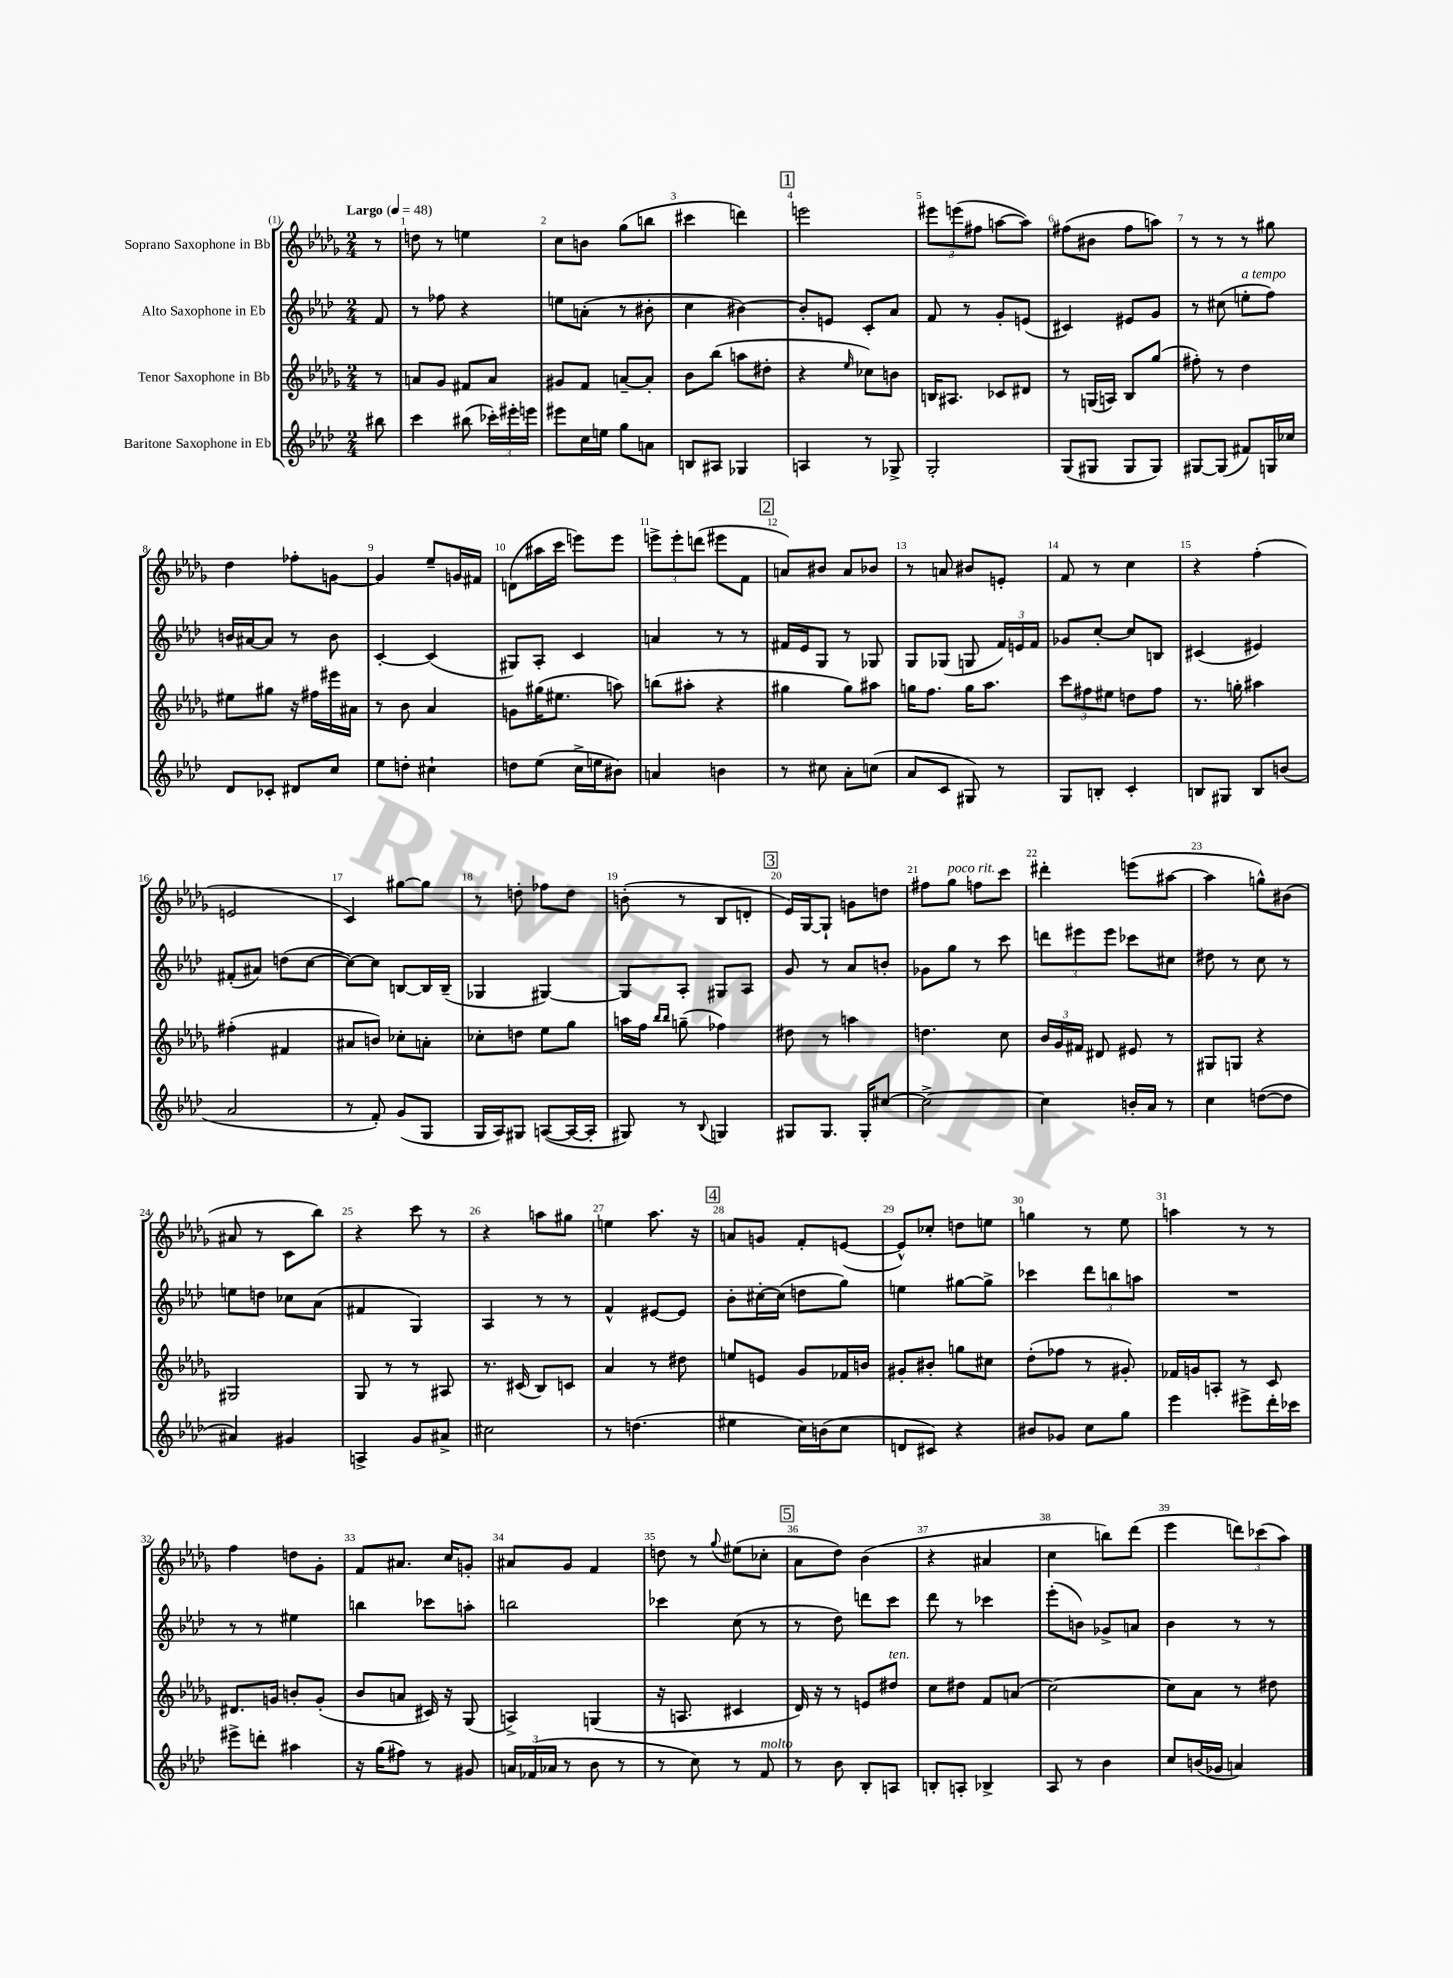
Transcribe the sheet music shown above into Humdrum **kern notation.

**kern	**kern	**kern	**kern
*part4	*part3	*part2	*part1
*staff4	*staff3	*staff2	*staff1
*I"Baritone Saxophone in Eb	*I"Tenor Saxophone in Bb	*I"Alto Saxophone in Eb	*I"Soprano Saxophone in Bb
*clefG2	*clefG2	*clefG2	*clefG2
*k[b-e-a-d-]	*k[b-e-a-d-g-]	*k[b-e-a-d-]	*k[b-e-a-d-g-]
*M2/4	*M2/4	*M2/4	*M2/4
*MM48	*MM48	*MM48	*MM48
=	=	=	=
!	!	!	!LO:TX:a:B:t=Largo
8bb#X\	8r	8f/	8r
=1	=1	=1	=1
4ccc\	8an/L	8r	8ddn\
.	8g-/J	8ff-X\	8r
(8bb#X\	8f#X/L	4r	4een\
24ccc-X'\LL)	8a/J	.	.
24eee#X'\	.	.	.
24eeen\JJ	.	.	.
=2	=2	=2	=2
8eee#X\L	8g#X/L	8een\L	8cc\L
16cc\L	8f/J	(8an'\J	8bn\J
16een\JJ	.	.	.
8gg\L	[8an~/L	8r	(8gg-\L
8an\J	8a'/J]	8b#X'\	8bbn\J
=3	=3	=3	=3
8Bn/L	8b-\L	4cc\	4ccc#X\
8A#X/J	(8bb-\J	.	.
4G-X/	8aan\L	[4b#X\)	4dddn\)
.	8dd#X'\J	.	.
!!LO:REH:place=s1:t=1
=4	=4	=4	=4
4An/	4r	8b#'/L]	2eeen\
.	.	8en/J	.
.	16qqee-/	.	.
8r	8cc-X\L)	8c'/L	.
8G-X^/	8bn\J	8a-/J	.
=5	=5	=5	=5
2G'/	16Bn/KL	8f/	12eee#X\L
.	8.A#X/J	.	.
.	.	.	(12eeen\
.	.	8r	.
.	.	.	12ff#X\J
.	8c-X/L	8g'/L	[8aan\L
.	8d#X/J	(8en/J	8aa\J])
=6	=6	=6	=6
(8G/L	8r	4c#X/)	(8ff#X\L
8G#X/J	(16Gn/LL	.	8b#X\J
.	16An/JJ)	.	.
8G#/L	8B-/L	8e#X/L	8ff#\L
8G#/J)	(8gg-/J	8g/J	8aan\J)
=7	=7	=7	=7
[8G#X/L	8ff#X'\)	8r	8r
(8G#/J]	8r	(8cc#X\	8r
!	!	!LO:TX:a:i:t=a tempo	!
8f#X/L)	4dd-\	8een'\L	8r
16Gn/L	.	8ff\J)	8gg#X\
16cc-X/JJ	.	.	.
!!LO:LB:g=z
=8	=8	=8	=8
8d-/L	8ee#X\L	16bn/LL	4dd-\
.	.	[16a#X/J	.
8c-X'/J	8gg#X\J	8a#/J]	.
8d#X/L	16r	8r	8ff-X'\L
.	16ff#X\LL	.	.
8cc/J	16eee#X\	8b\	[8gn\J
.	16a#X\JJ	.	.
=9	=9	=9	=9
8ee-\L	8r	[4c'/	4g/]
8ddn'\J	8b-\	.	.
4cc#X`\	4a-/	(4c/]	8ee-~/L
.	.	.	16gn/L
.	.	.	16f#X/JJ
=10	=10	=10	=10
8ddn\L	8gn\L	8G#X/L)	(8dn\L
(8ee-\J	(16gg#X\K	8A-'/J	16aa#X\L
.	8.ee#X\J	.	16ccc\JJ
16cc^\LL	.	4c/	8eeen\L)
16een\J	.	.	.
8b#X\J)	8aan\)	.	8eee\J
=11	=11	=11	=11
4an/	(8bbn\L	4an/	12eeen^\L
.	.	.	12eee'\
.	8aa#X'\J	.	.
.	.	.	(12dddn\J
4bn\	4r	8r	8eee#X\L
.	.	8r	8f\J
!!LO:REH:place=s1:t=2
=12	=12	=12	=12
8r	4gg#X\	16f#X/LL	8an/L)
.	.	16e-/J	.
8cc#X\	.	8G/J	8b#X/J
8a-'\L	8gg#\L)	8r	8a/L
(8ccn\J	8aa#X\J	8G-X/	8b-X/J
=13	=13	=13	=13
8a-/L	16ggn\KL	8G/L	8r
.	8.ff\J	.	.
8c/J	.	(8G-X/J	8an/
8G#X/)	16gg\KL	8Gn/	8b#X/L
.	8.aa-\J	.	.
8r	.	24f/LL)	8en'/J
.	.	24en/	.
.	.	24f/JJ	.
=14	=14	=14	=14
8G/L	12ccc\L	8g-X/L	8f/
.	12ff#X\	.	.
8Bn'/J	.	[8cc'/J	8r
.	12ee#X\J	.	.
4c'/	8ddn\L	8cc/L]	4cc\
.	8ff#\J	8Bn/J	.
=15	=15	=15	=15
8Bn/L	8.r	(4c#X/	4r
8G#X/J	.	.	.
.	16ggn'\	.	.
8B/L	4aa#X\	4e#X/)	(4ff'\
(8bn/J	.	.	.
!!LO:LB:g=z
=16	=16	=16	=16
2a-/	(4ff#X'\	(8f#X'/L	2en/
.	.	8a#X/J)	.
.	4f#X/	(8ddn\L	.
.	.	[8cc\J	.
=17	=17	=17	=17
8r	8a#X/L	8cc\L_)	4c/)
8f'/)	8bn/J)	8cc\J]	.
(8g/L	8cc-X'\L	[8Bn/L	[8gg#X\L
8G/J	8an'\J	16B/L]	8gg#\J]
.	.	(16B~/JJ	.
=18	=18	=18	=18
16G/LL	8cc-X'\L	4G-X/	8r
16A-/J)	.	.	.
8G#X/J	8ddn\J	.	8ddn'\
([8An/L	8ee-\L	[4G#X/)	8ff-X\L
16A/L_	8gg-\J	.	8dd\J
16A'/JJ]	.	.	.
=19	=19	=19	=19
8G#X/)	16aan\LL	8G#/L]	(8bn'\
.	16ff\JJ	.	.
.	16qqbb-/LL	.	.
.	16qqbb-/JJ	.	.
8r	(8ggn~\	8A-'/J	8r
8qqB-/	.	.	.
4Gn/	4ff-X\)	8G#X/L	8B-/L
.	.	8A-/J	8dn'/J
!!LO:REH:place=s1:t=3
=20	=20	=20	=20
8G#X/L	8dd#X\	8g/	16e-/LL)
.	.	.	[16G-/J
8.G#/J	8r	8r	8G-`/J]
.	4aan\	8a-/L	8gn\L
16G#'/KL	.	.	.
[8cc#X/J	.	8bn'/J	8ddn\J
=21	=21	=21	=21
2cc#^\_	4.ddn\	8g-X\L	8ff#X\L
!	!	!	!LO:TX:a:i:t=poco rit.
.	.	8gg\J	8gg-\J
.	.	8r	8ffn\L
.	8cc\	8ccc\	8ccc\J
=22	=22	=22	=22
4cc#\]	24b-/LL	12dddn\L	4ddd#X'\
.	24g-/	.	.
.	24f#X/JJ	12eee#X\	.
.	8d#X/	.	.
.	.	12eee#\J	.
16bn'/LL	8e#X/	8ccc-X\L	(8eeen\L
16a-/JJ	.	.	.
8r	8r	8cc#X\J	[8aa#X\J
=23	=23	=23	=23
4cc\	8G#X/L	8dd#X\	4aa#\]
.	8Gn/J	8r	.
([8ddn\L	4r	8cc\	8ggn^^\L)
8dd\J]	.	8r	(8b#X\J
!!LO:LB:g=z
=24	=24	=24	=24
4a#X/)	2G#X/	8een\L	8a#X/
.	.	8ddn\J	8r
4g#X/	.	8cc-X\L	8c\L
.	.	(8a-\J	8bb-\J)
=25	=25	=25	=25
4An^/	8G-/	4f#X/	4r
.	8r	.	.
8g/L	8r	4G/)	8ccc\
8a#X^/J	8A#X/	.	8r
=26	=26	=26	=26
2cc#X\	8.r	4A-/	4r
.	(16c#X/	.	.
.	8B-/L)	8r	8aan\L
.	8cn/J	8r	8gg#X\J
=27	=27	=27	=27
8r	4a-/	4f^^/	4een\
(4.ddn\	.	.	.
.	8r	[8e#X/L	8.aa-\
.	8dd#X\	8e#/J]	.
.	.	.	16r
!!LO:REH:place=s1:t=4
=28	=28	=28	=28
4ee#X\	8een/L	8b-'\L	8an/L
.	8en/J	[16cc#X'\L	8gn/J
.	.	(16cc#\JJ]	.
16cc\LL)	8g-/L	8ddn\L	8f'/L
(16bn\J	.	.	.
8cc\J	16f-X/L	8gg\J)	([8en/J
.	16bn/JJ	.	.
=29	=29	=29	=29
8dn/L	8g#X'/L	4een\	8e^^/L])
8c#X/J)	8b#X'/J	.	8cc-X'/J
4r	8ggn\L	[8gg#X\L	8ddn\L
.	8cc#X\J	8gg#^\J]	8een\J
=30	=30	=30	=30
8b#X/L	(8dd-'\L	4ccc-X\	4ggn\
8g-X/J	8ff-X\J	.	.
8cc\L	8r	12ddd-\L	8r
.	.	12bbn\	.
8gg\J	8g#X'/)	.	8ee-\
.	.	12aan\J	.
=31	=31	=31	=31
4eee-\	16f-X/LL	2r	4aan\
.	16gn/J	.	.
.	8An'/J	.	.
8eee#X^\L	8r	.	8r
16ddd-'\L	8c/	.	8r
16ccc-X\JJ	.	.	.
!!LO:LB:g=z
=32	=32	=32	=32
8eee#X^\L	8.d#X/L	8r	4ff\
8dddn'\J	.	8r	.
.	16gn/Jk	.	.
4aa#X\	8bn'/L	4ee#X\	8ddn\L
.	(8g'/J	.	8g-'\J
=33	=33	=33	=33
16r	8b-/L	4bbn\	8f/L
(16gg\KL	.	.	.
8ff#X\J)	8an/J	.	8.a#X/J
8r	16c#X/)	8ccc-X\L	.
.	16r	.	16cc/KL
8g#X/	(8G-/	8aan'\J	8gn'/J
=34	=34	=34	=34
24an/LL	4An^/)	2bbn\	8a#X/L
(24f-X/	.	.	.
24a-X/JJ	.	.	.
8r	.	.	8g-/J
8b-\	(4Gn/	.	4f/
8r	.	.	.
=35	=35	=35	=35
8r	16r	4ccc-X\	8ddn\
.	8.An/	.	.
8cc\)	.	.	8r
.	.	.	8qqgg-/
8r	4c#X/	(8cc\	(8ee#X\L
!LO:TX:a:i:t=molto	!	!	!
8f/	.	8r	8cc-X'\J
!!LO:REH:place=s1:t=5
=36	=36	=36	=36
8r	16d-/)	8r	8a-\L
.	16r	.	.
8b-\	8r	8dd-\)	8dd-\J)
8B-'/L	8en/L	8dddn\L	(4b-\
!	!LO:TX:a:i:t=ten.	!	!
8An/J	8dd#X/J	8ccc\J	.
=37	=37	=37	=37
8Bn'/L	8cc\L	8ddd-\	4r
8An'/J	8dd#X\J	8r	.
4B-X^/	8f/L	4ccc-X\	4a#X/
.	(8an/J	.	.
=38	=38	=38	=38
8A-/	[2cc\)	(8eee-'\L	4cc\
8r	.	8bn\J)	.
4b-\	.	8g-X^/L	8bbn\L)
.	.	8an/J	(8ddd-\J
=39	=39	=39	=39
8cc/L	8cc\L]	4b-\	4eee-\
(16bn/L	8a-\J	.	.
16g-X/JJ	.	.	.
4an/)	8r	8r	12dddn\L)
.	.	.	(12ccc-X\
.	8dd#X\	8r	.
.	.	.	12aa-\J)
==	==	==	==
*-	*-	*-	*-
